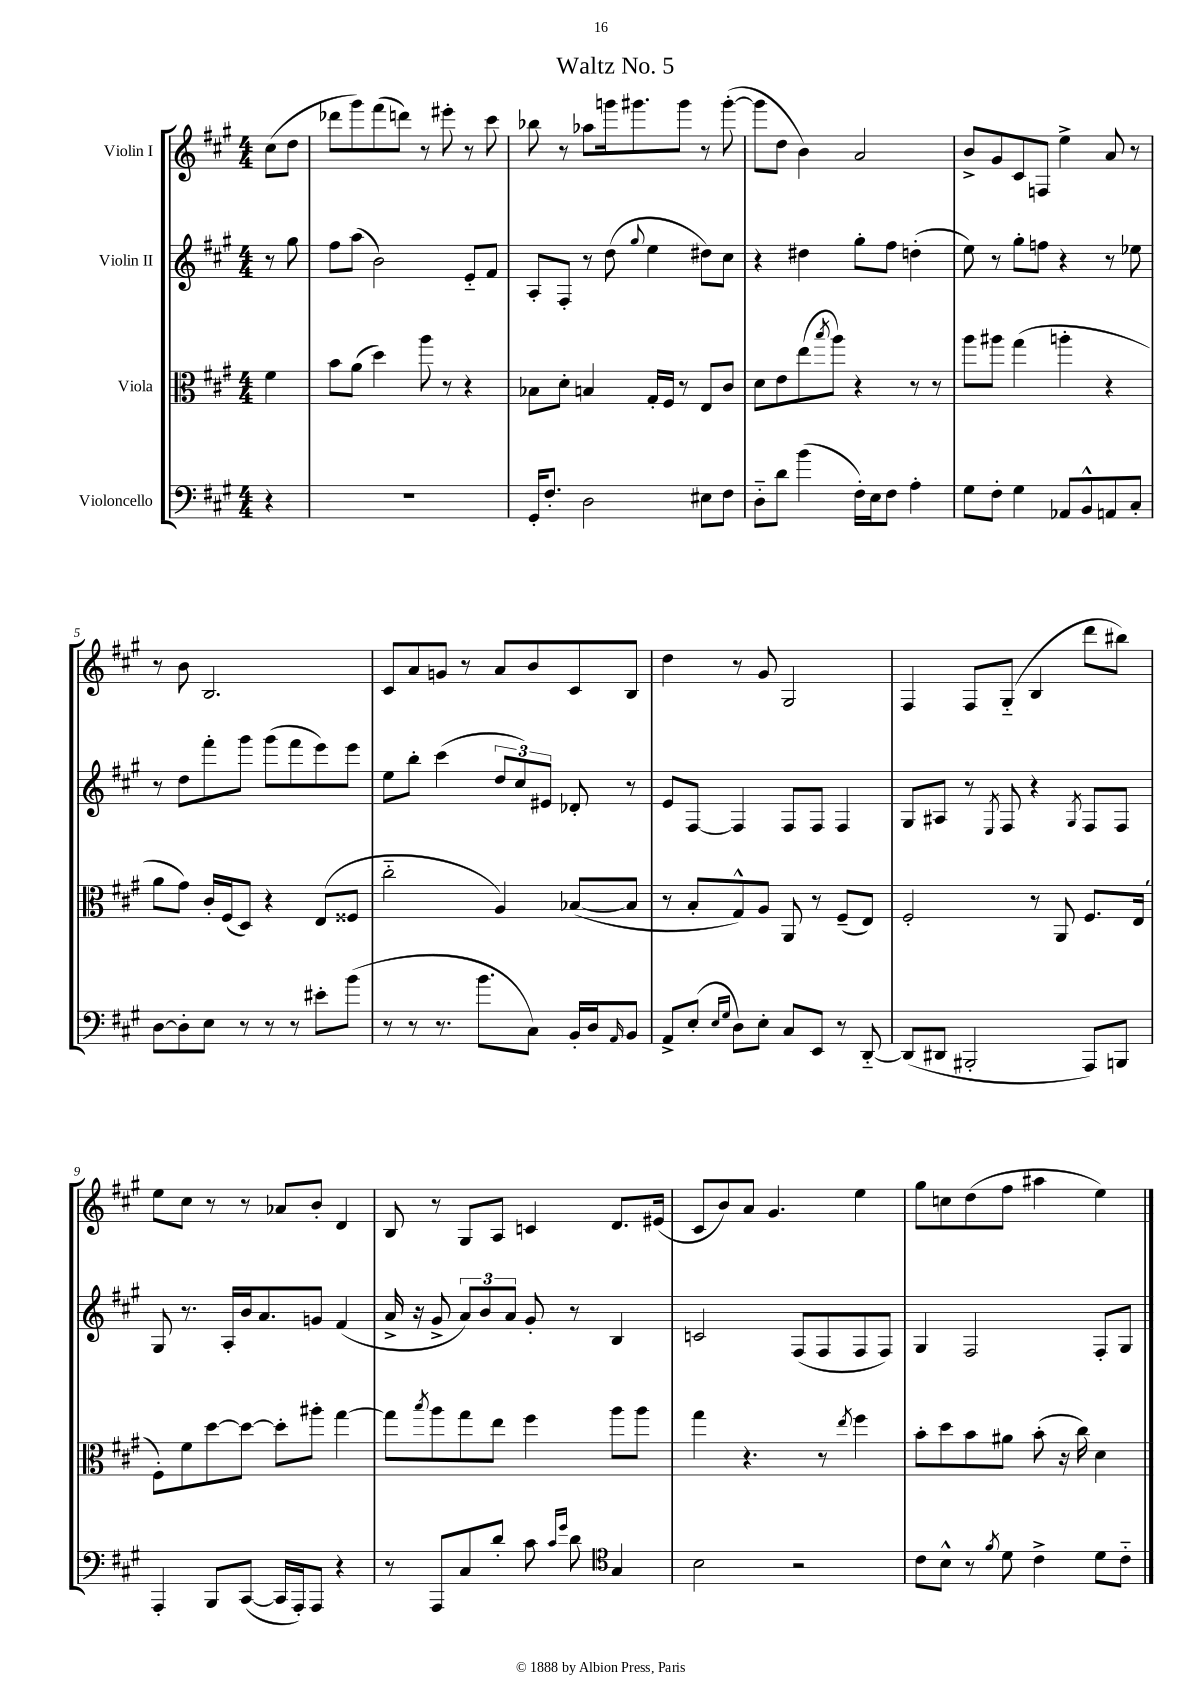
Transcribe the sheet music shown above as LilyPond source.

\header { title = "Waltz No. 5" }
<<
\new StaffGroup <<
\new Staff = "s0" \with { instrumentName = "Violin I" } {
    \clef treble \key a \major \numericTimeSignature \time 4/4 \partial 4
    cis''8( d''8 |
    des'''8 gis'''8) fis'''8( d'''8) r8 eis'''8-. r8 cis'''8 |
    bes''8 r8 aes''8 g'''16 gis'''8. gis'''8 r8 gis'''8~-.( |
    gis'''8 d''8 b'4) a'2 |
    b'8-> gis'8 cis'8 f8 e''4-> a'8 r8 |
    r8 b'8 b2. |
    cis'8 a'8 g'8 r8 a'8 b'8 cis'8 b8 |
    d''4 r8 gis'8 gis2 |
    fis4 fis8 gis8-_( b4 d'''8 bis''8) |
    e''8 cis''8 r8 r8 aes'8 b'8-. d'4 |
    b8 r8 gis8 a8 c'4 d'8. eis'16( |
    cis'8 b'8) a'8 gis'4. e''4 |
    gis''8 c''8 d''8( fis''8 ais''4 e''4) \bar "|." |
}
\new Staff = "s1" \with { instrumentName = "Violin II" } {
    \clef treble \key a \major \numericTimeSignature \time 4/4 \partial 4
    r8 gis''8 |
    fis''8 a''8( b'2) e'8-_ fis'8 |
    a8-. fis8-. r8 d''8( \appoggiatura { gis''8 } e''4 dis''8) cis''8 |
    r4 dis''4 gis''8-. fis''8 d''4-.( |
    e''8) r8 gis''8-. f''8 r4 r8 ees''8 |
    r8 d''8 fis'''8-. gis'''8 gis'''8( fis'''8 e'''8) e'''8 |
    e''8 b''8-. cis'''4( \tuplet 3/2 { d''8 cis''8) eis'8 } des'8-. r8 |
    e'8 fis8~ fis4 fis8 fis8 fis4 |
    gis8 ais8 r8 \acciaccatura { e8 } fis8 r4 \acciaccatura { gis8 } fis8 fis8 |
    gis8 r8. a16-. b'16 a'8. g'8 fis'4( |
    a'16-> r16 gis'8-> \tuplet 3/2 { a'8) b'8 a'8 } gis'8-. r8 b4 |
    c'2 fis8( fis8 fis8 fis8) |
    gis4 fis2 fis8-. gis8 \bar "|." |
}
\new Staff = "s2" \with { instrumentName = "Viola" } {
    \clef alto \key a \major \numericTimeSignature \time 4/4 \partial 4
    fis'4 |
    b'8 a'8( d''4) a''8 r8 r4 |
    bes8 d'8-. b4 gis16-. fis16 r8 e8 cis'8 |
    d'8 e'8 e''8( \acciaccatura { b''8 } a''8) r4 r8 r8 |
    a''8 ais''8 gis''4( a''4-. r4 |
    a'8 gis'8) cis'16-. fis16( d8) r4 e8( fisis8 |
    cis''2-_ a4) bes8~( bes8 |
    r8 b8-. gis8-^) a8 a,8 r8 fis8--( e8) |
    fis2-. r8 a,8 fis8. e16( |
    fis8-.) fis'8 d''8~ d''8~ d''8-. ais''8-. gis''4~ |
    gis''8 \acciaccatura { b''8 } a''8 gis''8 e''8 fis''4 a''8 a''8 |
    gis''4 r4. r8 \acciaccatura { e''8 } fis''4 |
    b'8-. d''8 b'8 ais'8 b'8-.( r16 cis''16) d'4 \bar "|." |
}
\new Staff = "s3" \with { instrumentName = "Violoncello" } {
    \clef bass \key a \major \numericTimeSignature \time 4/4 \partial 4
    r4 |
    R1 |
    gis,16-. fis8.-. d2 eis8 fis8 |
    d8-_ d'8 b'4( fis16-.) e16 fis8 a4-. |
    gis8 fis8-. gis4 aes,8 b,8-^ a,8 cis8-. |
    d8~ d8-. e8 r8 r8 r8 eis'8-. b'8( |
    r8 r8 r8. b'8. cis8) b,16-. d16 \grace { a,16 } b,8 |
    a,8-> e8-.( \grace { e16 gis16 } d8) e8-. cis8 e,8 r8 d,8~-_ |
    d,8( dis,8 bis,,2-. a,,8) b,,8 |
    a,,4-. b,,8 cis,8~( cis,16 a,,16-.) a,,8 r4 |
    r8 a,,8 cis8 d'8-. cis'8 \grace { cis'16 gis'16 } d'8 \clef tenor gis4 |
    b2 r2 |
    cis'8 b8-^ r8 \acciaccatura { fis'8 } d'8 cis'4-> d'8 cis'8-_ \bar "|." |
}
>>
>>
